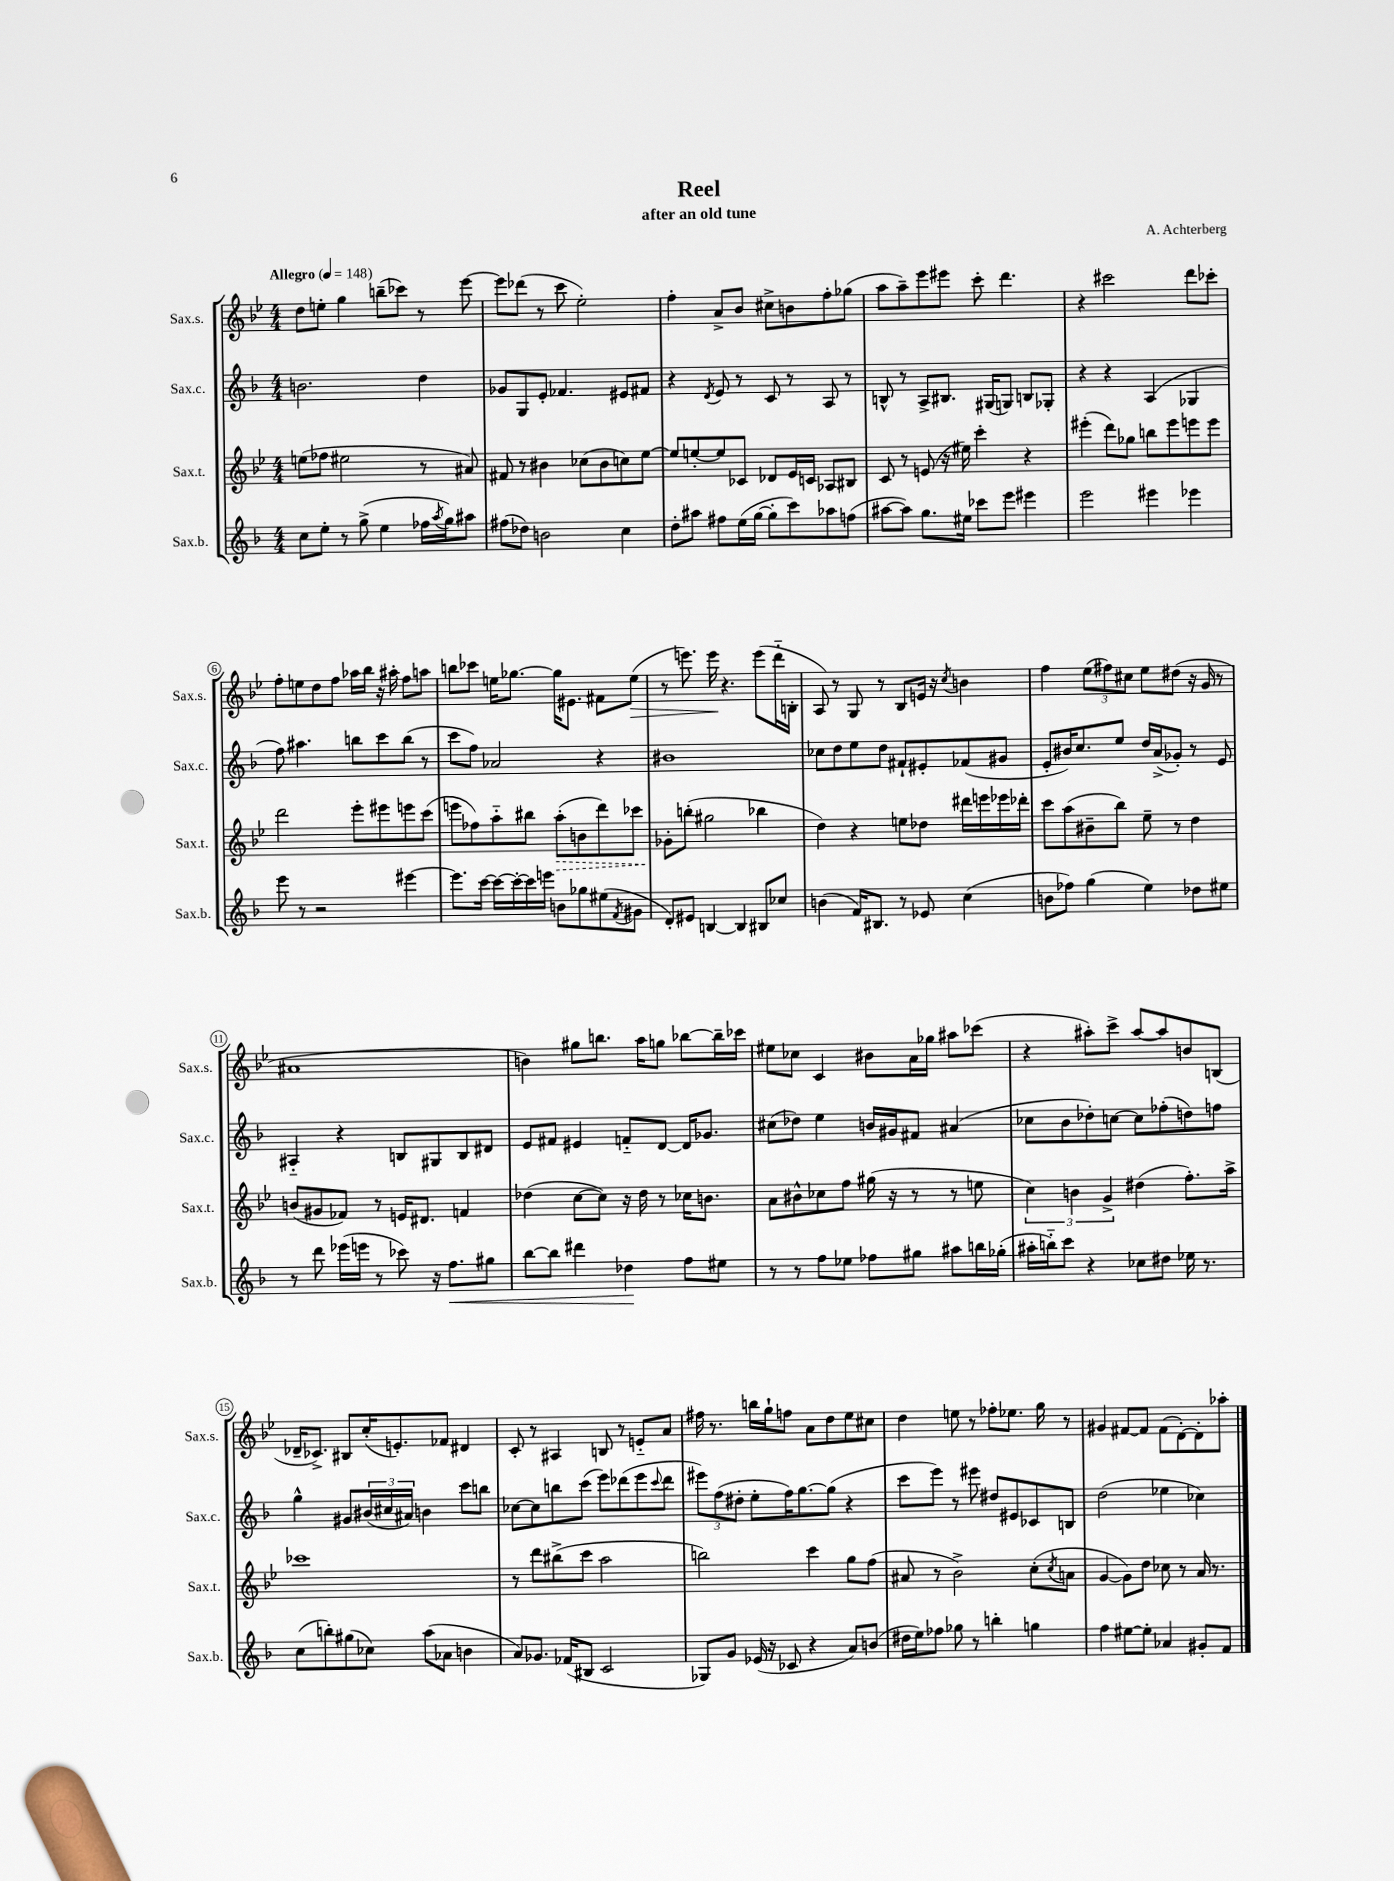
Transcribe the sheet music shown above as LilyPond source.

\header { title = "Reel" composer = "A. Achterberg" subtitle = "after an old tune" }
<<
\new StaffGroup <<
\new Staff = "s0" \with { instrumentName = "Sax.s." shortInstrumentName = "Sax.s." } {
    \clef treble \key bes \major \numericTimeSignature \time 4/4 \tempo "Allegro" 4 = 148
    d''8 e''8-. g''4 b''8--( ces'''8) r8 ees'''8~ |
    ees'''8 des'''8( r8 c'''8 ees''2-.) |
    f''4-. a'8-> bes'8 cis''8-> b'8 f''8-. ges''8( |
    a''8 a''8--) ees'''8 eis'''8 c'''8-. d'''4. |
    r4 cis'''2 d'''8 ces'''8-. |
    f''8-. e''8 d''8 f''8 aes''16 bes''16 r16 ais''16-. f''8 a''8 |
    b''8 ces'''8 e''16 ges''8.~ ges''16 eis'8. fis'8 e''8\>( |
    r8 e'''8.) e'''16\! r4. e'''8( d'''16-_ b16-. |
    a8) r8 g8 r8 bes8 e'16 r16 \acciaccatura { c''8 } b'4 |
    f''4 \tuplet 3/2 { ees''8( fis''8) cis''8 } ees''8 dis''8( r16 g'16 r8 |
    ais'1 |
    b'4) gis''8 b''8. a''16 g''8 bes''8~ bes''16-- ces'''16 |
    eis''8 ces''8 c'4 bis'8 a'16 ges''16 ais''8 ces'''8( |
    r4 ais''8-.) c'''8-> ais''8~ ais''8 b'8 b8( |
    des'16-- ces'8.->) bis8 c''16-.( e'8.-.) fes'8 dis'4 |
    c'8-. r8 ais4 b8 r8 e'8-_ a'8 |
    fis''16 r8. b''16 g''16-! f''8 a'8 d''8 ees''8 cis''8 |
    d''4 e''8 r8 fes''8-. ees''8. g''16 r8 |
    gis'4 fis'8~ fis'8 fis'8( d'8~-.) d'8-. aes''8-. \bar "|." |
}
\new Staff = "s1" \with { instrumentName = "Sax.c." shortInstrumentName = "Sax.c." } {
    \clef treble \key f \major \numericTimeSignature \time 4/4
    b'2. d''4 |
    ges'8 g8 e'8-. fes'4. eis'8 fis'8 |
    r4 \acciaccatura { d'8 } e'8 r8 c'8 r8 a8 r8 |
    b8-^ r8 a8-> bis8. gis16( g8) b8 ges8-. |
    r4 r4 a4( ges4 |
    f''8) ais''4. b''8 c'''8 b''8( r8 |
    c'''8 f''8) aes'2 r4 |
    bis'1 |
    ces''8 d''8 e''8 d''8 fis'8-! eis'8-. fes'8( gis'8 |
    e'8-. bis'16) c''8. e''8 d''16 a'16->( ges'8-.) r8 e'8 |
    ais4-_ r4 b8 gis8 b8 dis'8 |
    e'8 fis'8 eis'4 f'8-_ d'8~ d'16 ges'8. |
    cis''8( des''8) e''4 b'16 gis'16 fis'8 ais'4( |
    ces''8 bes'8 des''8-.) c''8~ c''8 fes''8-.( d''8) f''8 |
    g''4-^ gis'8 \tuplet 3/2 { bis'16( cis''16 ais'16) } b'4 c'''8 b''8 |
    ces''8~ ces''8 b''8 c'''8( e'''8) des'''8( e'''8 \appoggiatura { c'''8 } des'''8 |
    \tuplet 3/2 { eis'''8) f''8( dis''8-. } e''8-. f''16) g''8.~ g''8( r4 |
    c'''8 e'''8) r8 eis'''8 dis''8 eis'8 ces'8 b8 |
    d''2( ees''4 ces''4) \bar "|." |
}
\new Staff = "s2" \with { instrumentName = "Sax.t." shortInstrumentName = "Sax.t." } {
    \clef treble \key bes \major \numericTimeSignature \time 4/4
    e''8( fes''8 eis''2 r8 ais'8) |
    fis'8 r8 bis'4 ces''8( bis'8 c''8) ees''8~ |
    ees''8 e''8~-. e''8 ces'8 des'8 ees'16 c'16 aes8 bis8 |
    c'8 r8 e'8( r16 eis''16) c'''4-. r4 |
    eis'''4-.( d'''8) ges''8 b''8 eis'''8 e'''8 e'''8 |
    d'''2 ees'''8-. eis'''8 e'''8 c'''8( |
    e'''8 fes''8) a''8-_ bis''8 \once \override Hairpin.style = #'dashed-line a''8-.\>( b'8 d'''8) ces'''8 |
    ges'8-.\! b''8-.( gis''2 bes''4 |
    d''4) r4 e''8 des''8 dis'''16 e'''16 ees'''16 des'''16-. |
    c'''8 a''8( bis'8-- bes''8) ees''8-- r8 d''4 |
    b'8( gis'8 fes'8) r8 e'16 dis'8. f'4 |
    des''4( c''8~ c''8) r16 des''16 r8 ces''16 b'8. |
    a'8 bis'8-^ ces''8 f''8 gis''16( r16 r8 r8 e''8 |
    \tuplet 3/2 { c''4) b'4 g'4-> } dis''4( f''8.-.) a''16-> |
    ces'''1 |
    r8 d'''8 bis''8->( c'''8 a''2 |
    b''2) c'''4 g''8 f''8( |
    ais'8 r8 bes'2->) c''8-.( \acciaccatura { c''8 } a'8 |
    g'4~ g'8) d''8 ces''8 r8 a'16 r8. \bar "|." |
}
\new Staff = "s3" \with { instrumentName = "Sax.b." shortInstrumentName = "Sax.b." } {
    \clef treble \key f \major \numericTimeSignature \time 4/4
    c''8 e''8-. r8 g''8->( e''4 fes''16 \acciaccatura { a''8 } g''16) ais''8 |
    fis''8( des''8) b'2 c''4 |
    d''8-. ais''8 fis''8 e''16( g''16~ g''8-. c'''8) aes''8 f''8( |
    ais''8~ ais''8) g''8. eis''16 ces'''8 e'''8 eis'''4 |
    e'''2 eis'''4 ees'''4 |
    e'''8 r8 r2 eis'''4~ |
    eis'''8. c'''16~ c'''16~ c'''16~-. c'''16 e'''16 b'8 ges''8 eis''8( \acciaccatura { f'8 } gis'8 |
    d'8-.) eis'8 b4~ b4 bis8 ces''8 |
    b'4( f'16) bis8. r8 ees'8 c''4( |
    b'8 fes''8) g''4( e''4) des''8 eis''8 |
    r8 d'''8 ees'''16( e'''16 r8 ces'''8) r16 f''8.\< gis''8 |
    bes''8~ bes''8 dis'''4 des''4\! f''8 eis''8 |
    r8 r8 f''8 ees''8 fes''8 gis''8 ais''8 b''16 ges''16-.( |
    ais''16-. b''16-_) c'''8 r4 ces''8 dis''8 ees''16 r8. |
    c''8( b''8-.) gis''8( ces''8) a''8( aes'8 b'4 |
    a'8) ges'8. fes'16( bis8 c'2 |
    ges8) g'8 ees'16( r16 ces'8 r4 a'8) b'8( |
    dis''16 e''16) fes''8 ges''8 r8 b''4-. g''4 |
    f''4 eis''8~ eis''8-. aes'4 gis'8-. f'8 \bar "|." |
}
>>
>>
\layout { \context { \Score \override BarNumber.stencil = #(make-stencil-circler 0.1 0.3 ly:text-interface::print) } }
